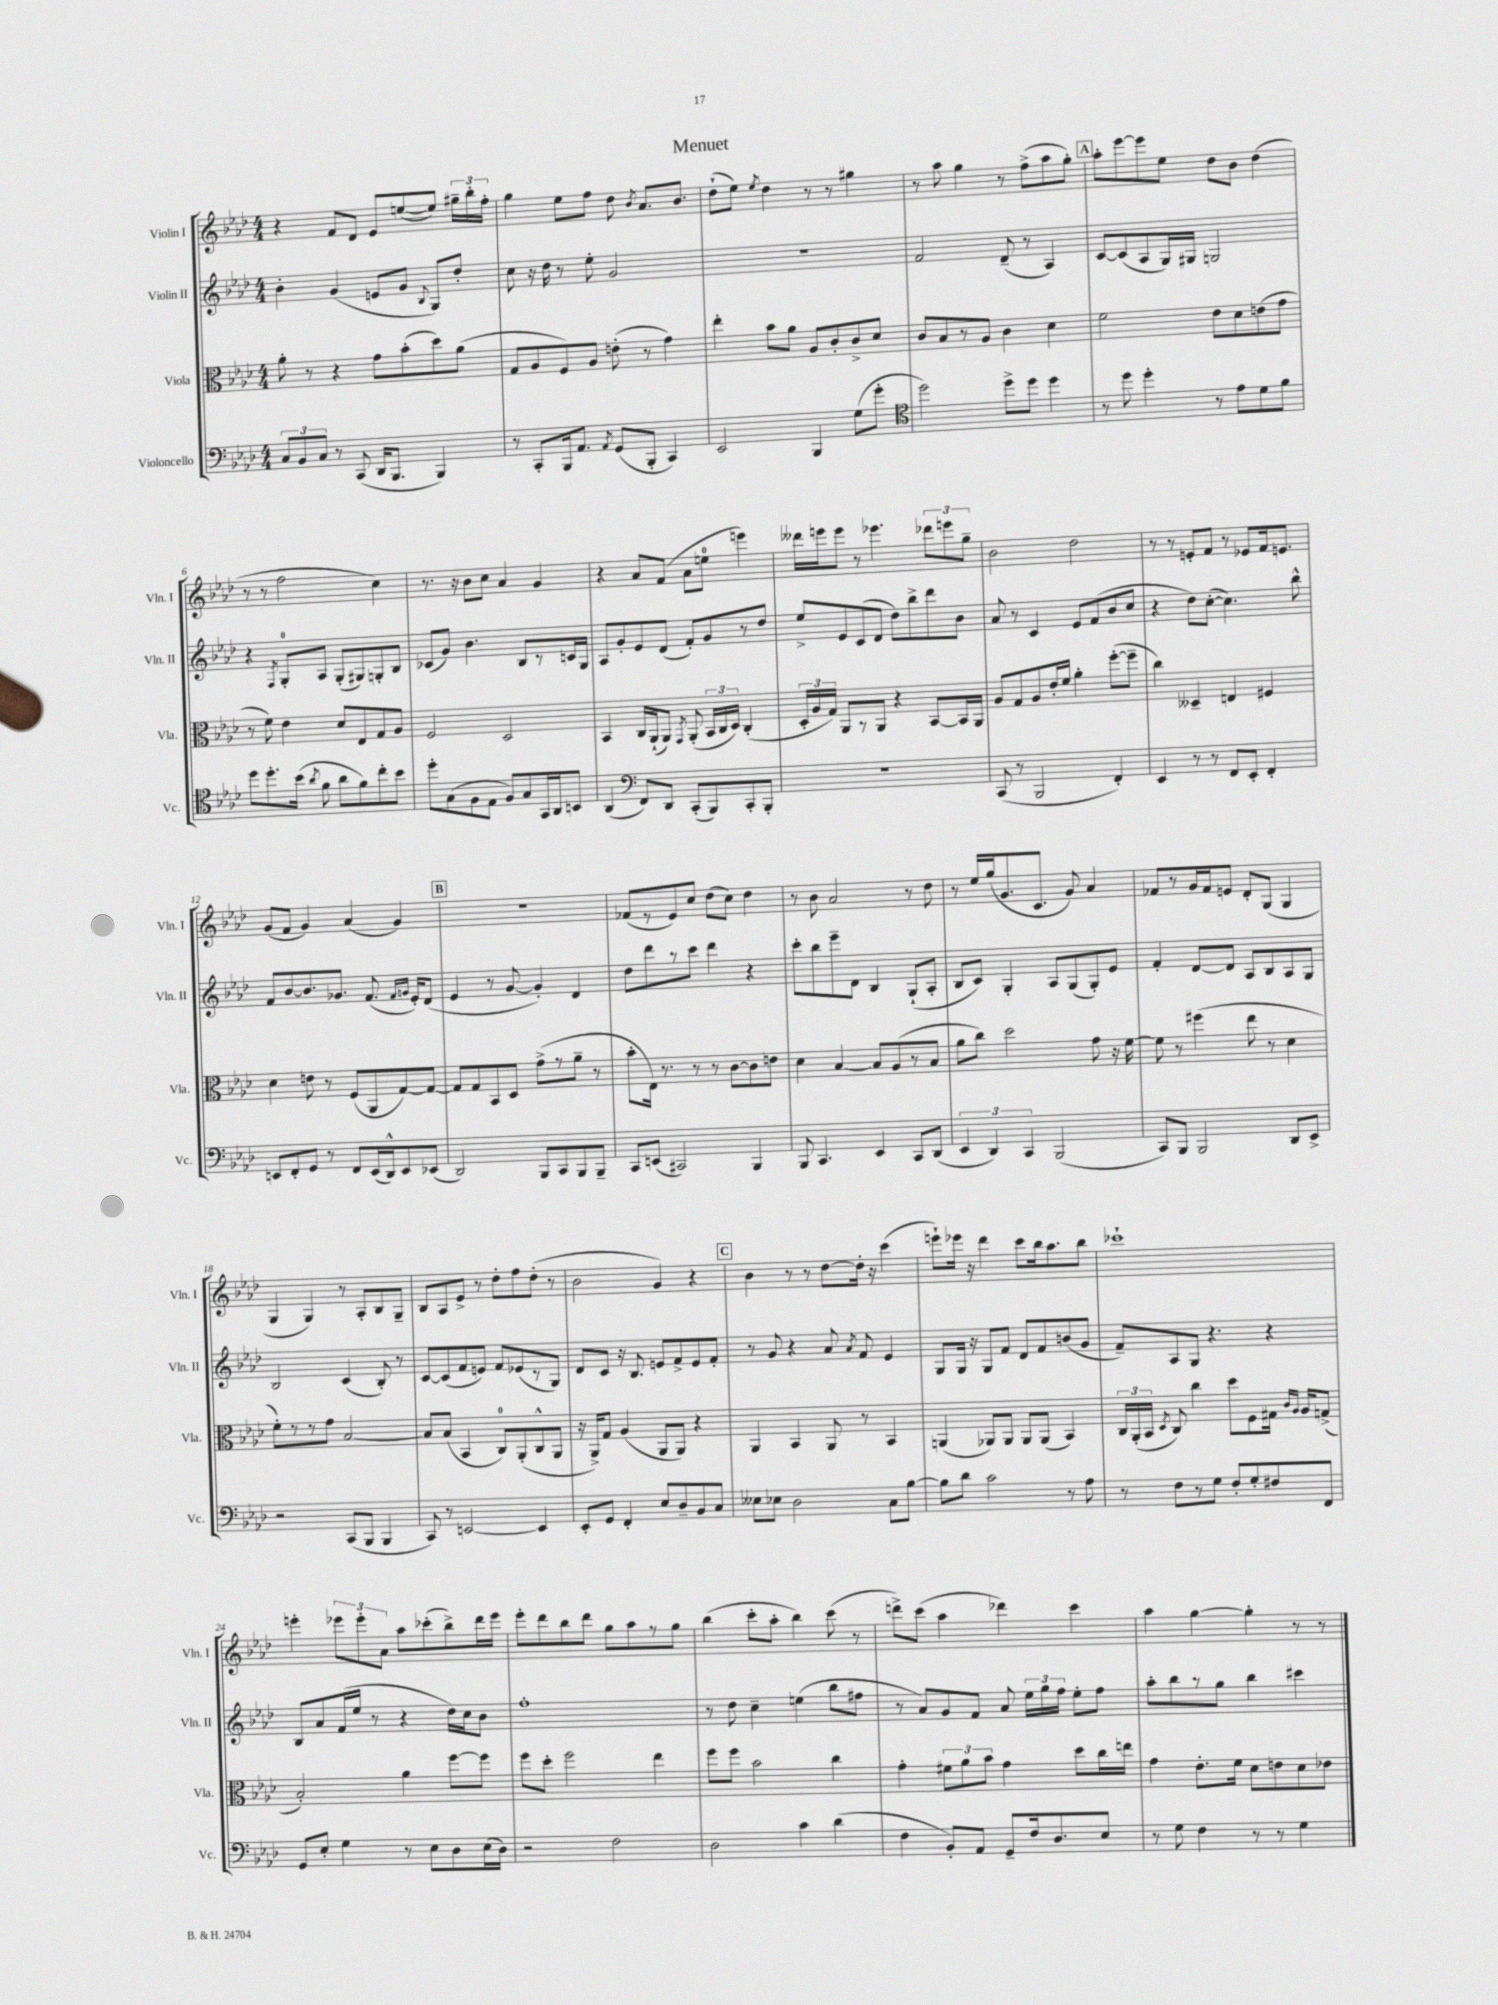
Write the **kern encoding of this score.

**kern	**kern	**kern	**kern
*staff4	*staff3	*staff2	*staff1
*clefF4	*clefC3	*clefG2	*clefG2
*k[b-e-a-d-]	*k[b-e-a-d-]	*k[b-e-a-d-]	*k[b-e-a-d-]
*M4/4	*M4/4	*M4/4	*M4/4
12C	8a-'	4b-'	4r
12BB-	.	.	.
.	8r	.	.
12C	.	.	.
8r	4r	(4g	8f
(8CC	.	.	8d-
16DD-	8g	8e	8e-
8.BBB-	.	.	.
.	(8b-'	8g	([8ee
.	.	8qqB-	.
4BBB-)	8dd-)	8G)	8ee])
.	(8a-	8dd-'	24gg#~
.	.	.	24bb-'
.	.	.	24ff'
=	=	=	=
8r	8G	8cc	4gg
8CC'	8A-	16r	.
.	.	16dd-	.
16BBB-	8F)	8r	8ee-
8.AA-	.	.	.
.	8A-	8ee-'	8ff
8qAA-	.	.	.
(8GG	(8e'	2g	8dd-
.	.	.	8qb-
8BBB-'	8r	.	8.a-
4CC)	4g)	.	.
.	.	.	8.b-
=	=	=	=
2EE-	4ee-'	1r	(8dd-`
.	.	.	8ee-)
.	.	.	8qee-
.	8b-	.	4dd-
.	8a-	.	.
4BBB-	8A-	.	8r
.	8c'	.	8r
(8G	8c^	.	4gg#
8g'	8d-	.	.
=	=	=	=
*clefC4	*	*	*
2dd-)	8c	2f	8r
.	8B-	.	8aa-
.	8r	.	4gg
.	8A-	.	.
8dd-^	4c	(8d-~	8r
8dd-	.	8r	(8ff^
4dd-	4d-	4A-)	8aa-
.	.	.	8gg')
=	=	=	=
8r	2f	[8c	8aa-'
8dd-	.	(8c]	[8eee-
4dd-'	.	8A-	8eee-]
.	.	16G)	8ee-
.	.	16G#	.
8r	8e-	2G	8dd-
8e-	8d-	.	8b-
8d-	(8e	.	(4dd-
8f	8g	.	.
=	=	=	=
8dd-	8r	4r	8r
8.dd-'	8f)	.	8r
.	.	8qF	.
.	4e-	8G'	2ff
(16b-	.	.	.
8qa-	.	.	.
8f	.	8A-	.
8a-	8d-	(8G'	.
8f)	8E-	8G#)	.
8cc'	8G	8G'	4cc)
8b-	8A-	8B-	.
=	=	=	=
8dd-'	2F	(8c-	8.r
(8G	.	8g)	.
.	.	.	16r
8F	.	4.b-	8b-
8E-	.	.	8cc
8F)	2D-	.	4a-
8G	.	8B-	.
16GG	.	8r	4g
16AA-	.	.	.
8BB	.	16c	.
.	.	16G	.
=	=	=	=
(4AA-	4BB-	8A-	4r
.	.	8g'	.
*clefF4	*	*	*
8FF)	16C	8e-	8a-
.	(16AA-`	.	.
8DD-	8AA-)	(8d-	(8f
.	8qGG	.	.
(8CC'	(8AA-'	8f')	8a-
8BBB-)	24BB-	8g	8ee
.	24C	.	.
.	24D-)	.	.
8CC'	(4C'	8r	4eee)
8BBB-'	.	8dd-	.
=	=	=	=
1r	24D-'	8ee-^	16ddd--
.	24A-	.	.
.	.	.	16eee
.	24G)	.	.
.	8AA-	8e-	8eee
.	8r	(8c	8r
.	8AA-	8d-	4.eee-
.	4r	8dd-)	.
.	.	8bb-^	.
.	[8BB-	8ddd-	12ddd-
.	.	.	12eee
.	16BB-]	8b-	.
.	.	.	12gg~
.	16AA-	.	.
=	=	=	=
(8CC	8A-	8a-	2b-
8r	8G	8r	.
2BBB-	8A-	4c	.
.	16e-'	.	.
.	16f	.	.
.	4a-'	8e-	2dd-
.	.	(8f	.
4FF')	([8ff'	8b-	.
.	8ff~]	8cc	.
=	=	=	=
4EE-	4cc)	4r	8r
.	.	.	8r
8r	4D--~	8dd-)	8e'
8r	.	([8cc'	8f
8FF	4E	4.cc])	8r
8EE-'	.	.	8e-
4FF'	4F#	.	16f
.	.	.	8.e
.	.	8bb-^^	.
=	=	=	=
8EE	4d-	8f	(8g
8FF'	.	[8b-	8f
8GG	8e	8.b-]	4g)
8r	8r	.	.
.	.	8.g-	.
8FF	(8F	.	(4a-
(16EE	8AA-	(8.f	.
16DD-^^)	.	.	.
8EE	[8G)	.	4g)
.	.	16qqf	.
.	.	16qqg	.
.	.	16e-')	.
(8EE-	8G_	(8d-	.
=	=	=	=
2DD-)	8G]	4e-	1r
.	8G	.	.
.	8BB-	8r	.
.	8D-	[8g	.
8BBB-	(8g^	4g'])	.
8CC	8r	.	.
8BBB-	8a-~	4d-	.
8BBB-~	8r	.	.
=	=	=	=
8CC	8b-'	8dd-	(8f-
(8EE	16E-)	8ddd-	8r
.	8.r	.	.
2CC#)	.	8r	8e-)
.	8r	8ccc	8cc
.	8r	4ddd-	(8dd-
.	[8c	.	8cc)
4BBB-	8c]	4r	4dd-
.	8e	.	.
=	=	=	=
8BBB-	4d-	8ccc'	8r
4.CC	.	8bb-	8b-
.	[4B-	8eee-~	2a-
.	.	8d-	.
4EE-	8B-]	4B-	.
.	(8A-	.	.
8CC	8r	(8G`	8r
(8DD-	8B-	8A-'	8dd-
=	=	=	=
6EE-	8a-	8B-	8r
.	8cc)	8c)	16ee-
6DD-)	.	.	.
.	.	.	(16gg
.	2dd-	4G'	8.g
6CC	.	.	.
.	.	.	8.c
(2BBB-	.	8A-	.
.	.	(8G	8g)
.	8g	8G')	4a-
.	16r	8e-	.
.	[16f	.	.
=	=	=	=
8CC)	8f]	4f'	8f-
8BBB-	8r	.	8r
2BBB-	(4ff#	[8d-	16g
.	.	.	16f-
.	.	8d-]	8e
.	8ee-	8A-	8d-'
.	8r	8B-	(8G
8DD-	4d-	8A-	4G
8EE-^	.	8G	.
=	=	=	=
2r	8f')	2B-	4G
.	8r	.	.
.	8r	.	4G)
.	8g	.	.
(8CC	[2B-	(4c	8r
8BBB-	.	.	8A-'
4BBB-	.	8B-')	8B-
.	.	8r	8G~
=	=	=	=
8CC)	8B-]	[8c	8B-
8r	(8B-	(8c]	8A-
[2EE	4BB-	8f	8e-^
.	.	8e)	8r
.	8C)	8f	8dd-'
.	(8AA-'	(8e-	8ff
4EE]	8C^^	8r	(8dd-'
.	8AA-	8G)	8r
=	=	=	=
8EE-'	16r	8d-	2b-
.	16AA-^)	.	.
8GG	8G	8c	.
4FF'	(4A-	16r	.
.	.	8.B-	.
8E-	8AA-	8e	4g)
8D-~	8AA-)	8f^	.
8BB-	4r	8e	4r
8C	.	8f'	.
=	=	=	=
8E--	4AA-	8r	4b-
8E-	.	8g	.
2D-	4BB-	4r	8r
.	.	.	8r
.	8AA-	8a-	[8dd-
.	.	8qa-	.
.	8r	8f	16dd-']
.	.	.	16r
8C	4BB-	4e-	(4ccc
[8B-	.	.	.
=	=	=	=
8B-]	(4AA	8G	8eee`)
8d-	.	16G	16eee-
.	.	16r	16r
2c	8AA-)	8G	4ddd-
.	8AA-	8f	.
.	8AA-	8d-	8ccc
.	(8AA-	8f	16bb-
.	.	.	8.aa-
8r	4BB-)	(8b	.
8A-	.	8g	8bb-
=	=	=	=
8r	24C	8f~)	1ccc-`
.	(24AA-'	.	.
.	24BB-	.	.
.	8qD-	.	.
8F	8C)	8A-	.
8r	4cc	8G	.
8G	.	4.r	.
8F'	8dd-	.	.
8G'	8F	.	.
8F#	16G#	4r	.
.	16qqc	.	.
.	16qqA-	.	.
.	16A-	.	.
8FF	(8G^	.	.
=	=	=	=
8GG	2B-')	8B-	4eee'
8E-'	.	8a-	.
4G	.	(16f	12eee-
.	.	16ee-	.
.	.	.	12eee-'
.	.	8r	.
.	.	.	12a-
8r	4a-	4r	8aa-
8E-	.	.	(8ccc-'
8D-	[8ff	16dd-)	8bb-^)
.	.	16cc	.
(16E-	8ff]	8b-	16ddd-
16D-)	.	.	16eee-
=	=	=	=
2r	8ff	1ff'	8eee-'
.	8dd-'	.	8ddd-
.	2ff	.	8bb-
.	.	.	8ddd-
2F	.	.	8gg
.	.	.	8aa-
.	4ee-	.	8r
.	.	.	8gg
=	=	=	=
2D-	8ff	8r	(4bb-
.	8ff	8dd-	.
.	2b-	4cc~	8ccc'
.	.	.	8aa-'
4c	.	(4ee	4bb-)
(4d-	4cc	8bb-	(8ccc
.	.	8ff#	8r
=	=	=	=
4F	4g'	8r	8ddd^)
.	.	8a-)	(8ccc
8BB-')	12f#	8g	4aa-
.	12a-	.	.
8AA-	.	8f	.
.	12b-	.	.
8GG~	4g	8a-	4ddd-)
16F	.	24ee-	.
.	.	24gg	.
8.D-	.	.	.
.	.	24ff	.
.	8dd-	8ee-'	4ccc
8E-	16cc	8ff	.
.	16ee	.	.
=	=	=	=
8r	4g	8aa-'	4aa-
8G	.	8bb-	.
4F	8.e-'	8r	[4gg
.	.	8gg	.
.	16f	.	.
8r	8d-	4bb-	4gg']
8r	8e	.	.
4G	8d-	4ccc#	8r
.	8e-	.	8r
==	==	==	==
*-	*-	*-	*-
